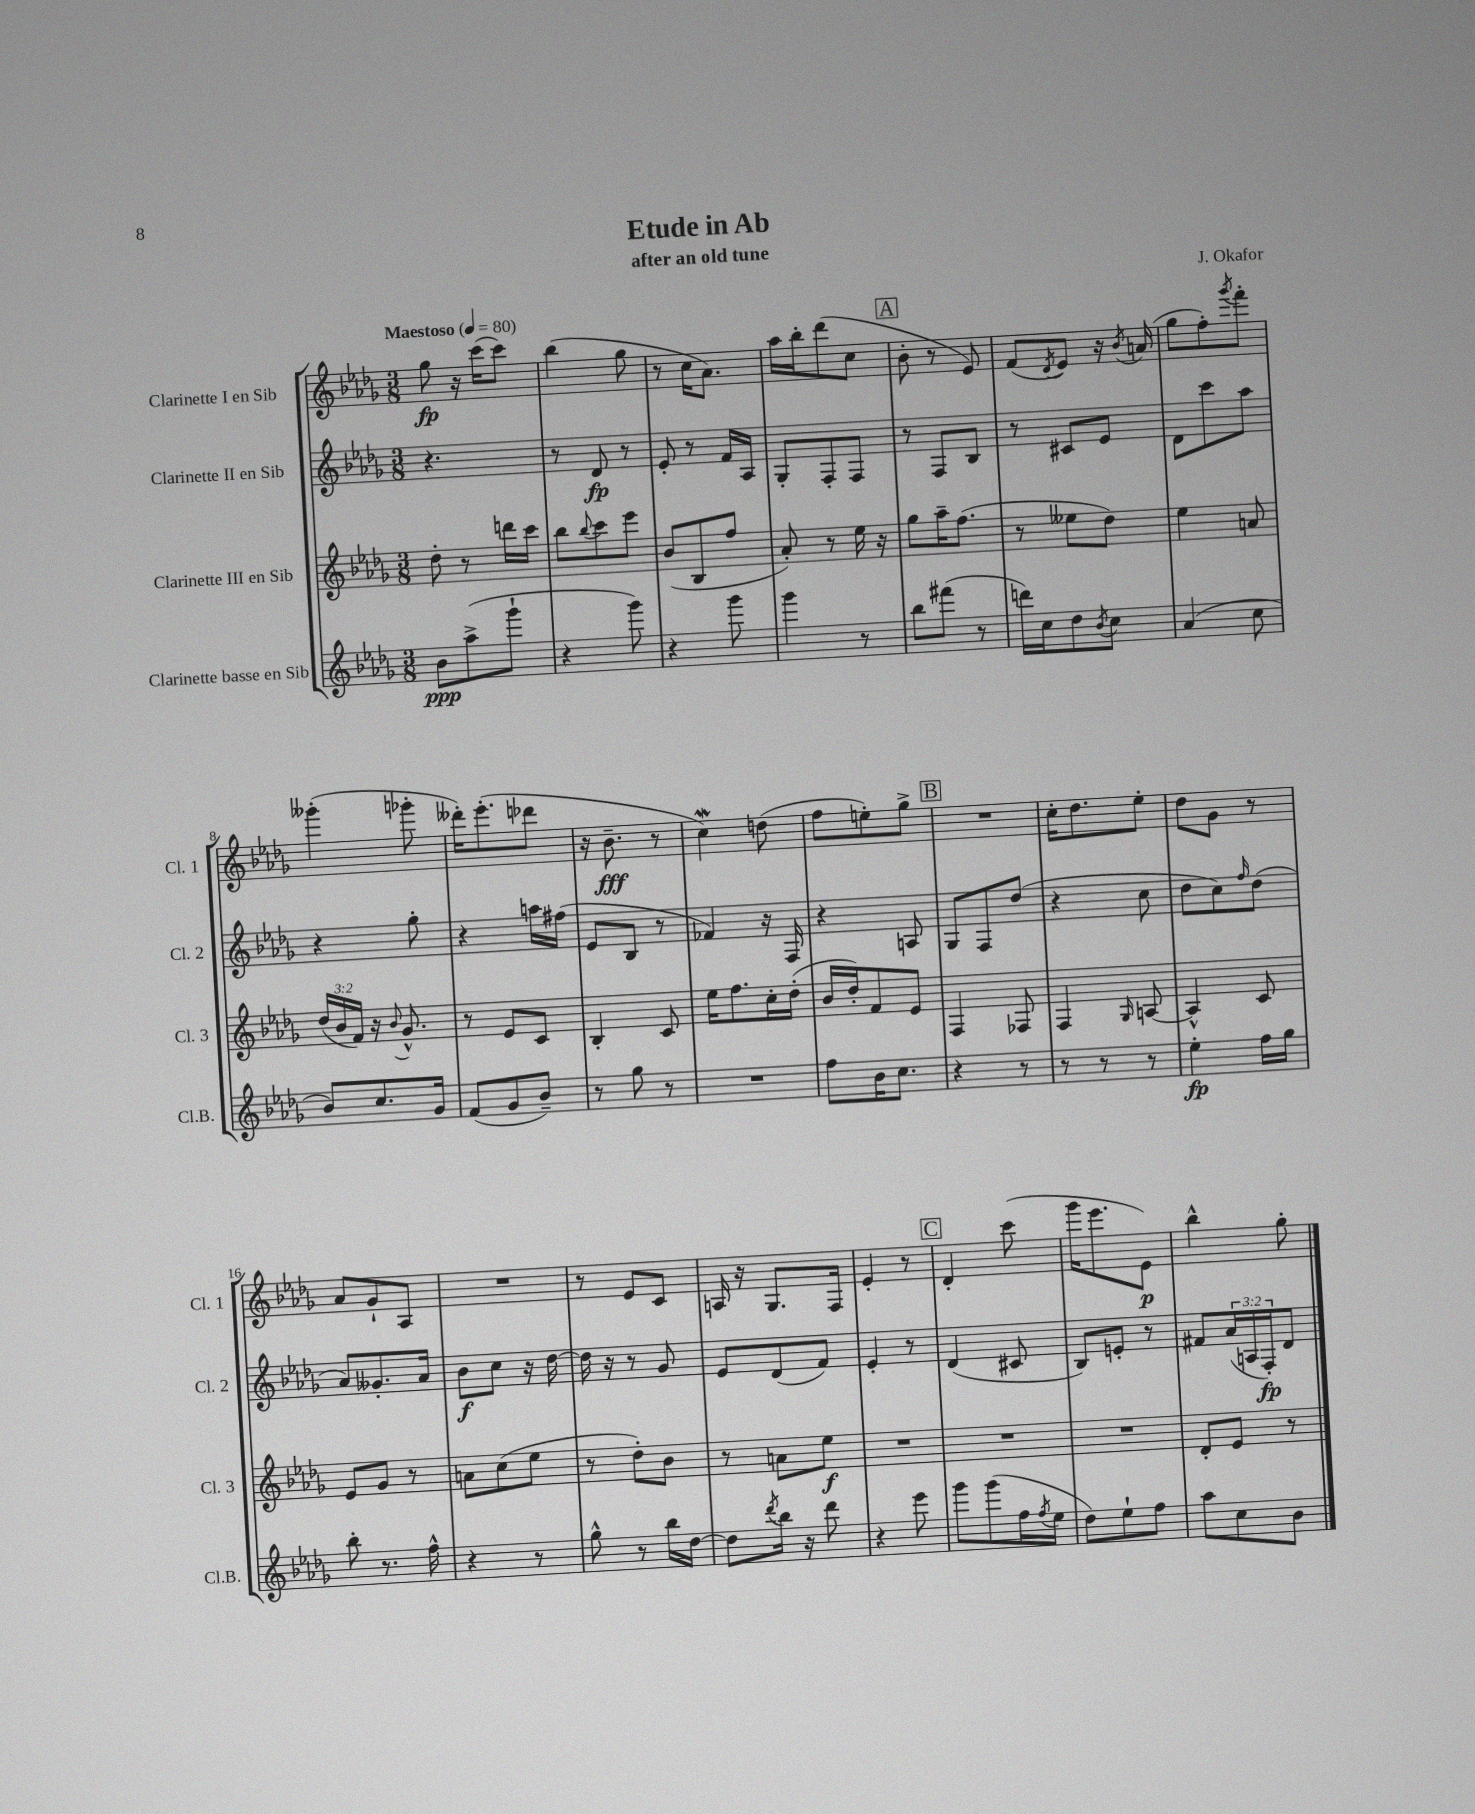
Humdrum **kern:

**kern	**kern	**kern	**kern
*staff4	*staff3	*staff2	*staff1
*clefG2	*clefG2	*clefG2	*clefG2
*k[b-e-a-d-g-]	*k[b-e-a-d-g-]	*k[b-e-a-d-g-]	*k[b-e-a-d-g-]
*M3/8	*M3/8	*M3/8	*M3/8
*MM80	*MM80	*MM80	*MM80
8b-\L	8dd-'\	4.r	8gg-\
(8aa-^\	8r	.	16r
.	.	.	(16ccc\LK
8ggg-`\J	16ddd\LL	.	8ccc\J)
.	16ccc\JJ	.	.
=	=	=	=
4r	8bb-\L	8r	(4bb-\
.	8qqbb-/	.	.
.	8ccc\	8d-/	.
8ggg-\)	8eee-\J	8r	8gg-\
=	=	=	=
4r	(8b-/L	8e-'/	8r
.	8B-/	8r	16cc\LK
.	.	.	8.a-\J)
8ggg-\	8ff/J	16f/LL	.
.	.	16A-/JJ	.
=	=	=	=
4ggg-\	8a-'/)	8G-'/L	16aa-\LL
.	.	.	16bb-'\J
.	8r	8F'/	(8ddd-\
8r	16ee-\	8F/J	8cc\J
.	16r	.	.
=	=	=	=
8bb-\L	8gg-\L	8r	8b-'\
(8fff#\J	16aa-~\K	8F/L	8r
.	(8.ff\J	.	.
8r	.	8B-/J	8e-/)
=	=	=	=
16ddd\LL)	8r	8r	(8f/L
16cc\J	.	.	.
.	.	.	8qd-/
8dd-\	8ee--\L	8c#/L	8e-/J)
8qb-/	.	.	.
8cc\J	8dd-\J)	8e-/J	16r
.	.	.	8qb-/
.	.	.	(16a/
=	=	=	=
(4a-/	4ee-\	8d-\L	8gg-\L
.	.	8ccc\	8ff'\)
.	.	.	8qggg-/
8cc\	8a/	8aa-\J	8fff'\J
=	=	=	=
8b-/L)	(24dd-/LL	4r	(4ggg--'\
.	24b-/	.	.
.	24f/JJ)	.	.
8.cc/	16r	.	.
.	8qqb-/	.	.
.	8.g-^^/	.	.
.	.	8gg-'\	8ggg-'\
16g-/Jk	.	.	.
=	=	=	=
(8f/L	8r	4r	16ddd--'\LK)
.	.	.	(8.eee-'\
8g-/	8e-/L	.	.
8b-~/J)	8c/J	16aa\LL	8ddd-\J
.	.	(16ff#\JJ	.
=	=	=	=
8r	4B-'/	8e-/L	16r
.	.	.	8.b-~\
8gg-\	.	8B-/J	.
8r	8c/	8r	8r
=	=	=	=
4.r	16ee-\LK	4f-/)	4cc\)
.	8.ff\	.	.
.	16cc'\L	16r	(8dd\
.	(16dd-'\JJ	16F/	.
=	=	=	=
8ff\L	16b-/LL	4r	8ff\L
.	16dd-'/J)	.	.
16b-\K	8f/	.	8ee'\)
8.cc\J	.	.	.
.	8e-/J	8A/	8gg-^\J
=	=	=	=
4r	4F/	8G-/L	4.r
.	.	8F/	.
8r	8F-/	(8dd-/J	.
=	=	=	=
8r	4F/	4r	16cc'\LK
.	.	.	8.dd-\
8r	.	.	.
.	16qqG-/	.	.
8r	[8A/	8cc\	8ee-'\J
=	=	=	=
4ee-'\	4A^^/]	8dd-\L	8dd-\L
.	.	8cc\)	8g-\J
.	.	16qqff/	.
16ff\LL	8c/	(8dd-\J	8r
16gg-\JJ	.	.	.
=	=	=	=
8bb-'\	8e-/L	8a-/L)	8a-/L
8.r	8g-/J	8.g--'/	8g-`/
.	8r	.	8A-/J
16ff^^\	.	16a-/Jk	.
=	=	=	=
4r	8a\L	8b-\L	4.r
.	(8cc\	8cc\J	.
8r	8ee-\J	16r	.
.	.	[16dd-\	.
=	=	=	=
8gg-^^\	8r	16dd-\]	8r
.	.	16r	.
8r	8dd-'\L)	8r	8e-/L
16bb-\LL	8b-\J	8g-/	8c/J
[16dd-\JJ	.	.	.
=	=	=	=
8dd-\]L	8r	8e-/L	16A/
.	.	.	16r
8qddd-/	.	.	.
16bb-\Jk	8a\L	(8d-/	8.G-/L
16r	.	.	.
8ddd-\	8ee-\J	8f/J)	.
.	.	.	16F/Jk
=	=	=	=
4r	4.r	4e-'/	4e-'/
8eee-\	.	8r	8r
=	=	=	=
8ggg-\L	4.r	(4d-/	4d-'/
(8ggg-\	.	.	.
16ff\L	.	8c#/	(8ccc\
8qff/	.	.	.
16ee-\JJ	.	.	.
=	=	=	=
8dd-\L)	4.r	8B-/L)	16ggg-\LK
.	.	.	8.eee-\
8ee-`\	.	8e'/J	.
8ff\J	.	8r	8e-\J)
=	=	=	=
8aa-\L	8d-'/L	8f#/L	4bb-^^\
8cc\	8e-/J	(24a-/L	.
.	.	24A/	.
.	.	24F'/J)	.
8b-\J	8r	8d-/J	8gg-'\
==	==	==	==
*-	*-	*-	*-
